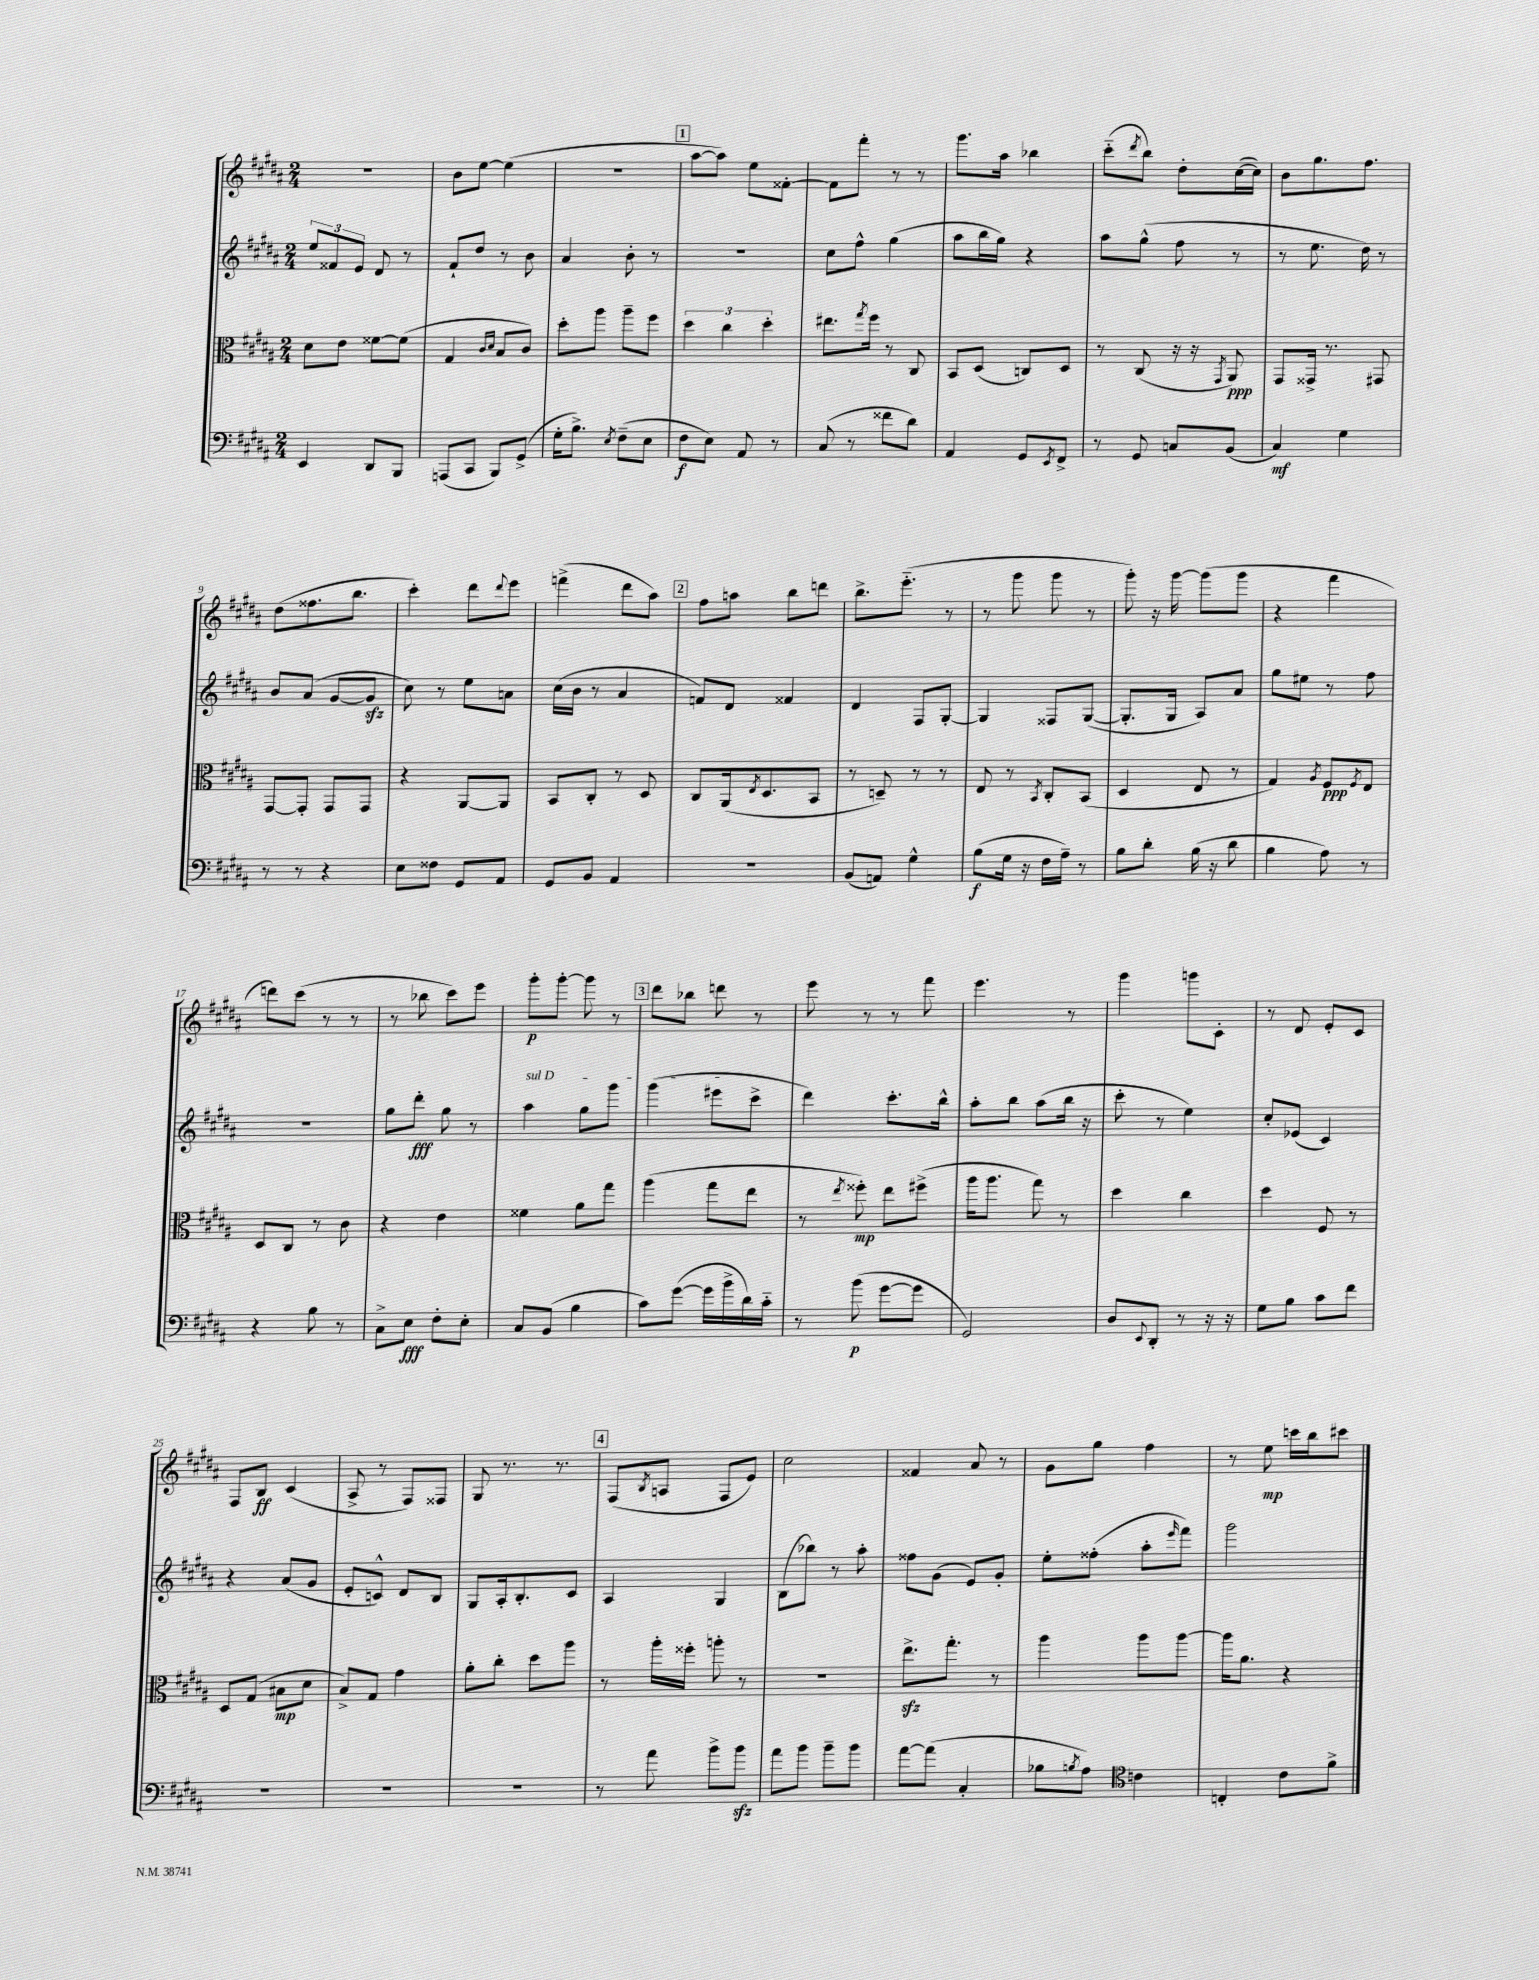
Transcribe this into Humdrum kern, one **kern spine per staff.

**kern	**kern	**kern	**kern
*staff4	*staff3	*staff2	*staff1
*clefF4	*clefC3	*clefG2	*clefG2
*k[f#c#g#d#a#]	*k[f#c#g#d#a#]	*k[f#c#g#d#a#]	*k[f#c#g#d#a#]
*M2/4	*M2/4	*M2/4	*M2/4
4EE	8d#	12ee	2r
.	.	12f##	.
.	8e	.	.
.	.	12e	.
8DD#	[8f##	8d#	.
8BBB	(8f##]	8r	.
=	=	=	=
(8AAA	4G#	8f#`	8b
8CC#	.	8dd#	[8ee
.	16qqc#	.	.
.	16qqd#	.	.
8BBB)	8B	8r	(4ee]
(8GG#^	8c#)	8b	.
=	=	=	=
16G#'	8dd#'	4a#	2r
8.B^)	.	.	.
.	8aa#	.	.
8qE	.	.	.
(8F#~	8aa#~	8b'	.
8E	8ff#	8r	.
=	=	=	=
8F#	6dd#	2r	[8aa#
8E)	.	.	8aa#])
.	6cc#	.	.
8AA#	.	.	8ee
.	6dd#'	.	.
8r	.	.	[8f##'
=	=	=	=
(8C#	8.ee#	8cc#	8f##]
8r	.	8ff#^^	8fff#'
.	8qgg#	.	.
.	16ff#	.	.
8f##	8r	(4gg#	8r
8d#)	8C#	.	8r
=	=	=	=
4AA#	8BB	8aa#	8.ggg#
.	(8D#	16bb	.
.	.	16gg#)	16aa#
8GG#	8C)	4r	4bb-
8qEE	.	.	.
8FF#^	8D#	.	.
=	=	=	=
8r	8r	8aa#	(8ccc#'~
.	.	.	8qddd#
8GG#	(8C#	(8gg#^^	8bb)
8C	16r	8ff#	8dd#'
.	16r	.	.
.	8qGG#	.	.
(8BB	8AA#)	8r	([16cc#
.	.	.	16cc#])
=	=	=	=
4C#)	8GG#	8r	8b
.	16GG##^	8.ee	8.gg#
.	8.r	.	.
4G#	.	.	.
.	.	16dd#)	8.ff#
.	8GG#	8r	.
=	=	=	=
8r	[8GG#	8b	(8dd#
8r	8GG#']	(8a#	8.ff##
4r	8GG#	[8g#	.
.	.	.	8.bb
.	8GG#	8g#]	.
=	=	=	=
8E	4r	8cc#)	4ccc#')
8F##	.	8r	.
8GG#	[8AA#	8ee	8ddd#
.	.	.	8qqddd#
8AA#	8AA#]	8a	8eee
=	=	=	=
8GG#	8BB	(16cc#	(4fff^
.	.	16b	.
8BB	8C#'	8r	.
4AA#	8r	4a#	8ddd#
.	8D#	.	8aa#)
=	=	=	=
2r	8C#	8f)	8ff#
.	(16AA#	8d#	8aa
.	8qE	.	.
.	8.D#	.	.
.	.	4f##	8bb
.	8BB	.	8ddd
=	=	=	=
(8BB	8r	4d#	8.bb^
8AA)	8D~)	.	.
.	.	.	(8.eee'~
4G#^^	8r	8F#	.
.	8r	[8G#'	8r
=	=	=	=
(8B	8E	4G#]	8r
16G#	8r	.	8ggg#
16r	.	.	.
.	8qBB	.	.
16F#	8C#'	8F##	8ggg#
16A#~)	.	.	.
8r	(8BB	([8G#	8r
=	=	=	=
8B	4D#	8.G#']	8ggg#')
8d#'	.	.	16r
.	.	16G#	[16ggg#
(16B	8E	8A#)	(8ggg#]
16r	.	.	.
8d#	8r	8a#	8ggg#
=	=	=	=
4B	4G#)	8gg#	4r
.	.	8ee#	.
.	8qA#	.	.
8A#)	8F#	8r	4fff#
.	8qF#	.	.
8r	8E	8ff#	.
=	=	=	=
4r	8D#	2r	8ddd)
.	8C#	.	(8ccc#
8B	8r	.	8r
8r	8c#	.	8r
=	=	=	=
8C#^	4r	8gg#	8r
8E	.	8ddd#'	8bb-
8F#'	4e	8gg#	8ccc#)
8E'	.	8r	8eee
=	=	=	=
8C#	4f##	4aa#	8ggg#'
(8BB	.	.	[8ggg#'
4B	8a#	8gg#	8ggg#]
.	8gg#	8ggg#	8r
=	=	=	=
8c#)	(4aa#	(4ggg#	8ddd#
([8g#	.	.	8bb-
16g#]	8gg#	8eee#	8ddd
16b^	.	.	.
16d#)	8ee	8ccc#^	8r
16c#'~	.	.	.
=	=	=	=
8r	8r	4ddd#)	8eee
.	8qee	.	.
(8b	8ff##')	.	8r
[8g#	8ee	8.ccc#'	8r
8g#]	(8ff#^	.	8fff#
.	.	16bb^^	.
=	=	=	=
2GG#)	16aa#	8aa#'	4.eee
.	8.aa#	.	.
.	.	8bb	.
.	8gg#)	(8aa#	.
.	8r	16bb	8r
.	.	16r	.
=	=	=	=
8D#	4dd#	8ccc#'	4ggg#
8qqEE	.	.	.
8DD#'	.	8r	.
8r	4cc#	4ee)	8ggg
16r	.	.	8c#'
16r	.	.	.
=	=	=	=
8G#	4dd#	8cc#'	8r
8B	.	(8e-	8d#
8c#	8F#	4c#)	8e'
8f#	8r	.	8c#
=	=	=	=
2r	8D#	4r	8F#
.	(8G#	.	8B
.	8B#	(8a#	(4c#
.	8d#	8g#	.
=	=	=	=
2r	8B^)	8e'	8A#^
.	8G#	8c^^)	8r
.	4g#	8d#	8F#)
.	.	8B	8F##
=	=	=	=
2r	8a#'	8G#	8G#
.	8cc#'	16A#'	8.r
.	.	8.B'	.
.	8dd#	.	.
.	.	.	8.r
.	8aa#	8c#	.
=	=	=	=
8r	8r	4A#	(8F#
.	.	.	8qB
8a#	16aa#'	.	8A
.	16ff##'	.	.
8b^	8aa'	4G#	8F#
8b	8r	.	8e)
=	=	=	=
8a#	2r	(8B	2cc#
8b	.	8bb-)	.
8b~	.	8r	.
8b	.	8aa#'	.
=	=	=	=
[8a#	8.ee^	8ff##	4f##
(8a#]	.	(8g#	.
.	8.gg#'	.	.
4C#'	.	8e)	8a#
.	8r	8g#'	8r
=	=	=	=
8B-	4aa#	8ee'	8g#
8qB	.	.	.
8A#)	.	(8ff##'	8gg#
*clefC4	*	*	*
4c	8aa#	8aa#'	4ff#
.	.	16qqeee	.
.	[8aa#	8fff#)	.
=	=	=	=
4C'	16aa#]	2ggg#	8r
.	8.a#	.	.
.	.	.	8ee
8c#	4r	.	16ccc
.	.	.	16bb
8f#^	.	.	8ccc#
==	==	==	==
*-	*-	*-	*-
